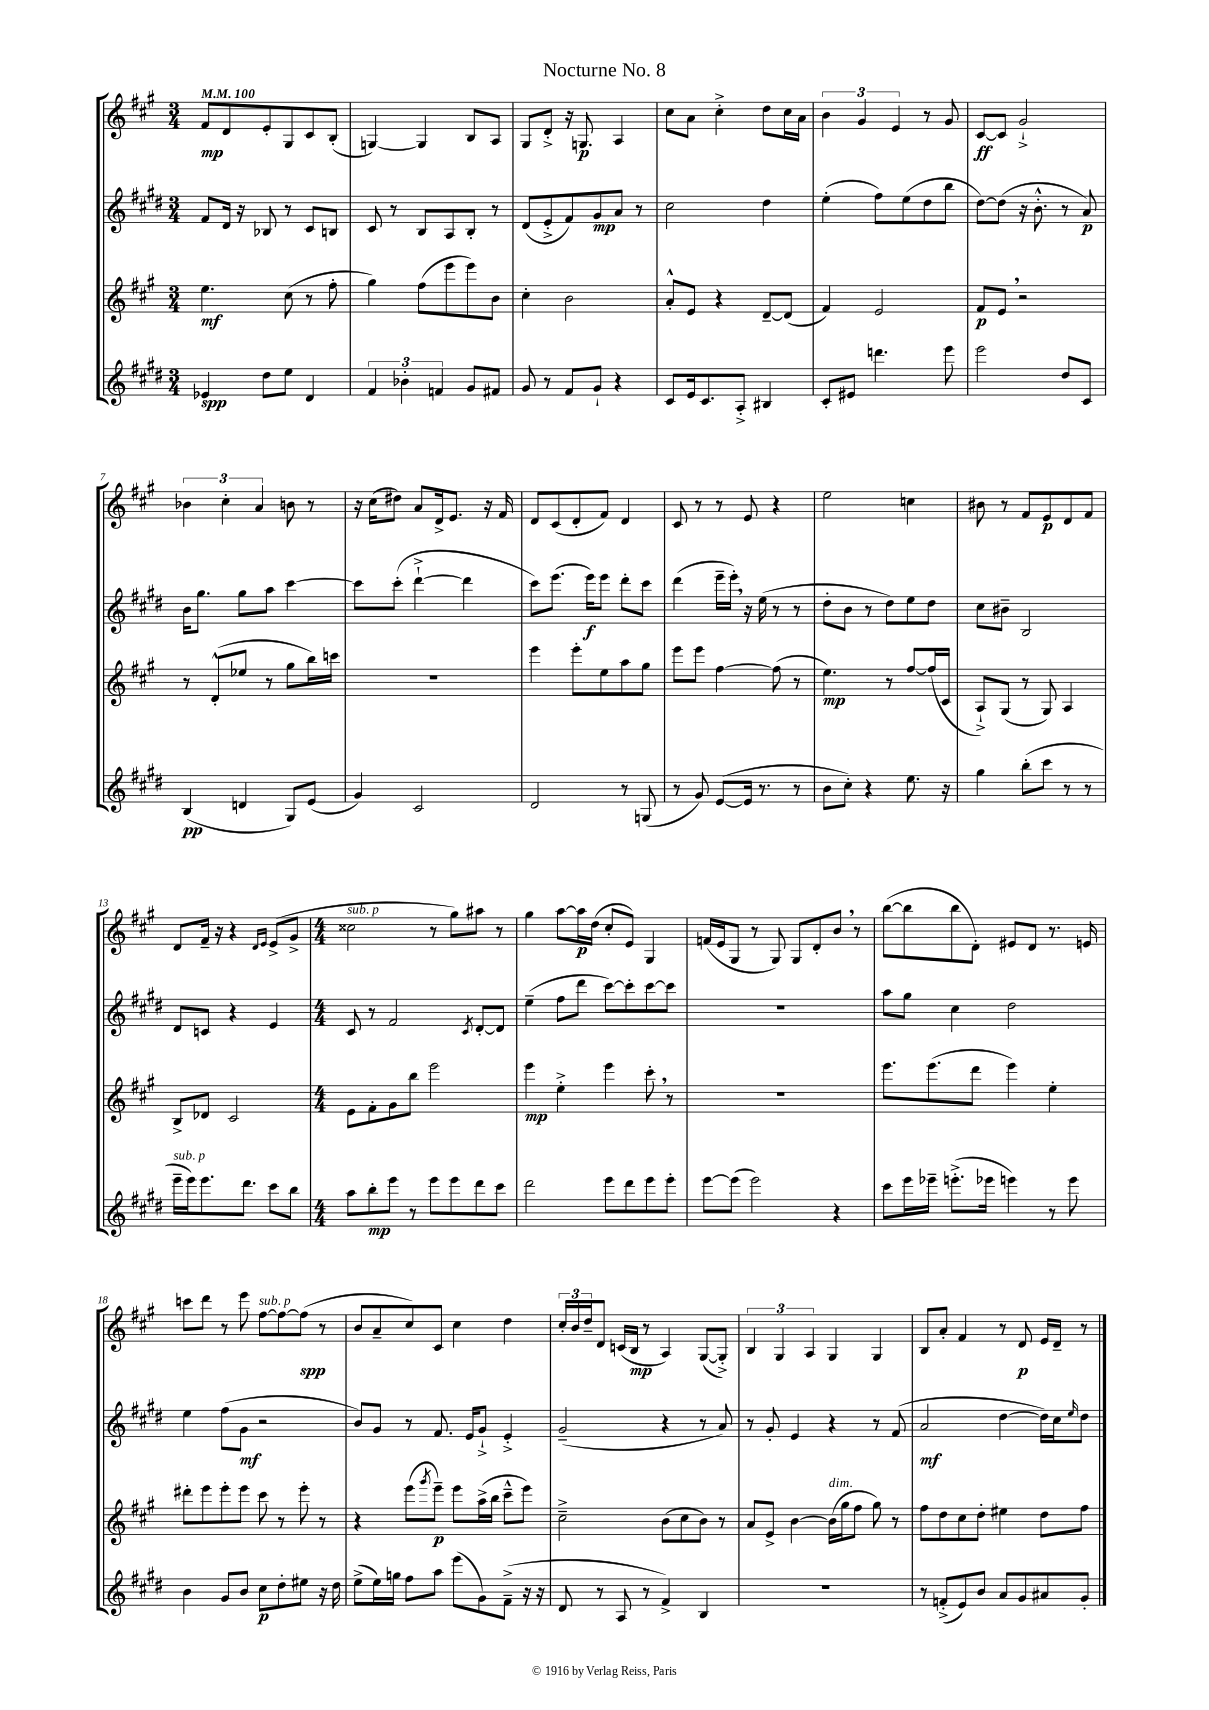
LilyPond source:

\header { title = "Nocturne No. 8" }
<<
\new StaffGroup <<
\new Staff = "s0" {
    \clef treble \key a \major \numericTimeSignature \time 3/4 \tempo 4 = 100
    fis'8\mp d'8 e'8-. gis8 cis'8 b8-.( |
    g4~) g4 b8 a8 |
    gis8 d'8-.-> r16 g8.\p a4 |
    cis''8 a'8 cis''4-.-> d''8 cis''16 a'16 |
    \tuplet 3/2 { b'4 gis'4 e'4 } r8 gis'8 |
    cis'8~\ff cis'8 gis'2-!-> |
    \tuplet 3/2 { bes'4 cis''4-. a'4 } b'8 r8 |
    r16 cis''16( dis''8) a'8 d'16-> e'8. r16 fis'16 |
    d'8 cis'8( d'8-. fis'8) d'4 |
    cis'8 r8 r8 e'8 r4 |
    e''2 c''4 |
    bis'8 r8 fis'8 e'8\p d'8 fis'8 |
    d'8 fis'16-- r16 r4 \grace { d'16 e'16 } e'8->( gis'8-> |
    \numericTimeSignature \time 4/4 cisis''2^\markup { \italic "sub. p" } r8 gis''8) ais''8 r8 |
    gis''4 a''8~ a''16\p d''16( cis''8-. e'8) gis4 |
    f'16( e'16 gis8 r8 gis8) gis8 d'8-. b'8 \breathe r8 |
    b''8~( b''8 b''8 d'8-.) eis'8 d'8 r8. e'16 |
    c'''8 d'''8 r8 e'''8 fis''8~^\markup { \italic "sub. p" } fis''8~ fis''8\spp( r8 |
    b'8 a'8-- cis''8) cis'8 cis''4 d''4 |
    \tuplet 3/2 { cis''16-. b'16 d''16-- } d'8 c'16( b16\mp r8 a4) gis8~( gis8-.->) |
    \tuplet 3/2 { b4 gis4 a4 } gis4 gis4 |
    b8 a'8-. fis'4 r8 d'8\p e'16 d'16-- r8 \bar "|." |
}
\new Staff = "s1" {
    \clef treble \key e \major \numericTimeSignature \time 3/4
    fis'8 dis'16 r16 bes8 r8 cis'8 b8 |
    cis'8 r8 b8 a8 b8-. r8 |
    dis'8( e'8-.-> fis'8) gis'8\mp a'8 r8 |
    cis''2 dis''4 |
    e''4-.( fis''8) e''8( dis''8 b''8 |
    dis''8~) dis''8( r16 b'8.-.-^ r8 a'8\p) |
    b'16 gis''8. gis''8 a''8 cis'''4~ |
    cis'''8 cis'''8-.( dis'''4~-!-> dis'''4 |
    cis'''8) e'''8.( e'''16\f) e'''8 dis'''8-. cis'''8 |
    dis'''4( e'''16-- e'''16-.) \breathe r16 e''16( r8 r8 |
    dis''8-. b'8 r8 dis''8) e''8 dis''8 |
    cis''8 bis'8-- b2 |
    dis'8 c'8 r4 e'4 |
    \numericTimeSignature \time 4/4 cis'8 r8 fis'2 \acciaccatura { cis'8 } dis'8~-. dis'8 |
    e''4--( fis''8 dis'''8 cis'''8~) cis'''8-. cis'''8~ cis'''8 |
    R1 |
    a''8 gis''8 cis''4 dis''2 |
    e''4 fis''8( gis'8\mf r2 |
    b'8) gis'8 r8 fis'8. e'16 gis'8-!-> e'4-.-> |
    gis'2--( r4 r8 a'8) |
    r8 gis'8-. e'4 r4 r8 fis'8( |
    a'2\mf dis''4~ dis''16) cis''16 \grace { e''16 } dis''8 \bar "|." |
}
\new Staff = "s2" {
    \clef treble \key a \major \numericTimeSignature \time 3/4
    e''4.\mf cis''8( r8 fis''8-. |
    gis''4) fis''8( e'''8 e'''8) b'8 |
    cis''4-. b'2 |
    a'8-.-^ e'8 r4 d'8~-- d'8( |
    fis'4) e'2 |
    fis'8\p e'8 \breathe r2 |
    r8 d'8-.-^( ees''8 r8 gis''8 b''16) c'''16 |
    R2. |
    e'''4 e'''8-. e''8 a''8 gis''8 |
    e'''8 e'''8 fis''4~ fis''8( r8 |
    e''4.\mp) r8 fis''8~ fis''16( cis'16 |
    a8-!->) gis8( r8 gis8) a4 |
    b8-> des'8 cis'2 |
    \numericTimeSignature \time 4/4 e'8 fis'8-. gis'8 b''8 e'''2 |
    e'''4\mp e''4-.-> e'''4 cis'''8-. \breathe r8 |
    R1 |
    e'''8. e'''8.( d'''8 e'''4) e''4-. |
    dis'''8-. e'''8 e'''8-. e'''8 cis'''8 r8 e'''8-. r8 |
    r4 e'''8( \acciaccatura { gis'''8 } e'''8--\p) e'''8 a''16->( b''16 cis'''8---^ e'''8) |
    cis''2---> b'8( cis''8 b'8) r8 |
    a'8 e'8-> b'4~ b'16^\markup { \italic "dim." }( gis''16 fis''8 gis''8) r8 |
    fis''8 d''8 cis''8 d''8-. eis''4 d''8 fis''8 \bar "|." |
}
\new Staff = "s3" {
    \clef treble \key e \major \numericTimeSignature \time 3/4
    ees'4\spp dis''8 e''8 dis'4 |
    \tuplet 3/2 { fis'4 bes'4-. f'4 } gis'8 fis'8 |
    gis'8 r8 fis'8 gis'8-! r4 |
    cis'8 e'16 cis'8. a8-.-> bis4 |
    cis'8-. eis'8 d'''4. e'''8 |
    e'''2 dis''8 cis'8 |
    b4\pp( d'4 gis8) e'8( |
    gis'4) cis'2 |
    dis'2 r8 g8( |
    r8 gis'8) e'8~( e'16 r8. r8 |
    b'8 cis''8-.) r4 e''8. r16 |
    gis''4 b''8-.( cis'''8 r8 r8 |
    e'''16--^\markup { \italic "sub. p" } e'''16) e'''8. dis'''8. cis'''8 b''8 |
    \numericTimeSignature \time 4/4 a''8 b''8-.\mp e'''8 r8 e'''8 e'''8 dis'''8 cis'''8 |
    dis'''2 e'''8 dis'''8 e'''8 e'''8-. |
    e'''8~ e'''8( e'''2) r4 |
    cis'''8 e'''16 ees'''16-- e'''8.-.->( ees'''16 e'''4) r8 e'''8 |
    b'4 gis'8 b'8 cis''8\p dis''8-. eis''8 r16 dis''16 |
    e''8->( e''16) g''16 fis''8 a''8 e'''8( gis'8) fis'8--->( r16 r16 |
    dis'8 r8 a8 r8 fis'4->) b4 |
    R1 |
    r8 f'8-.->( e'8) b'8 a'8 gis'8 ais'8 gis'8-. \bar "|." |
}
>>
>>
